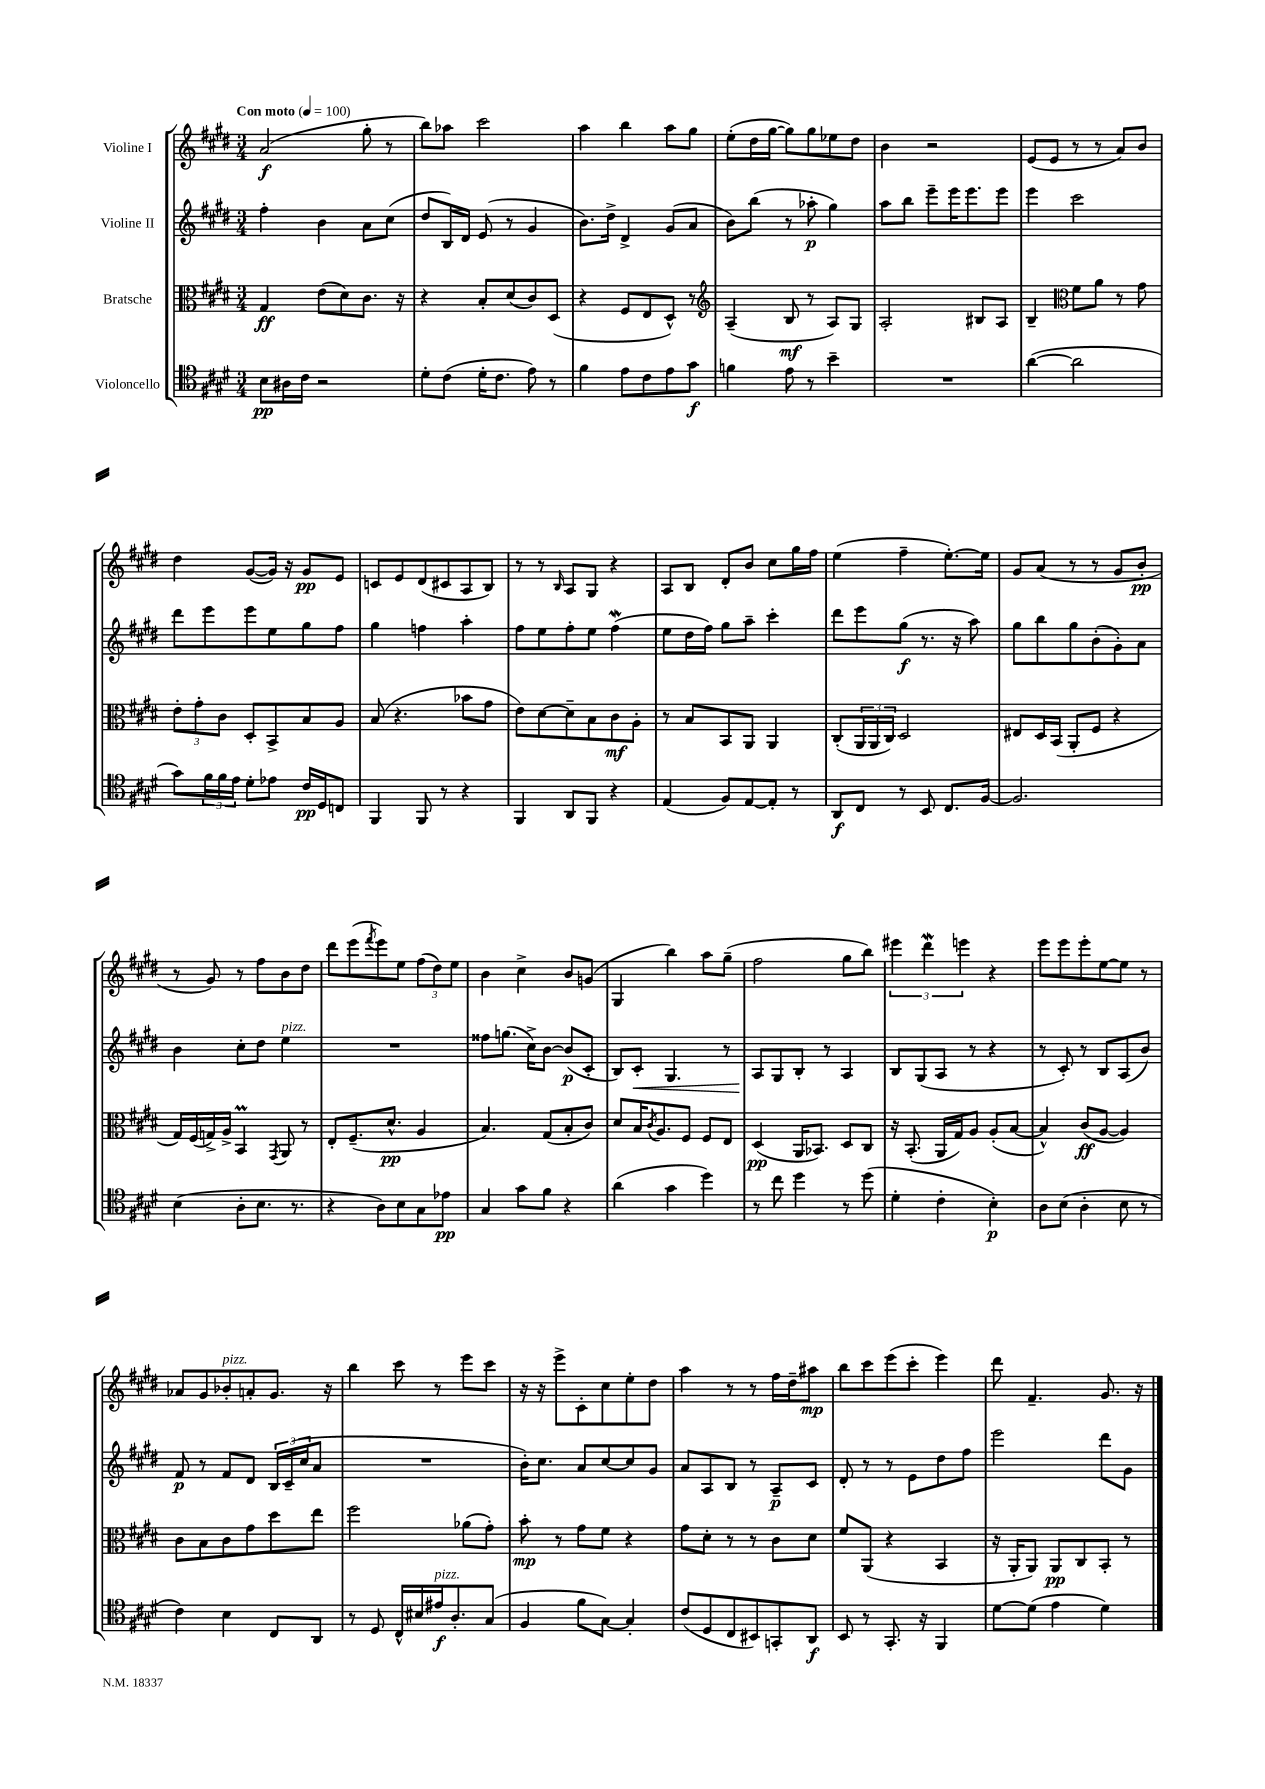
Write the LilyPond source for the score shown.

<<
\new StaffGroup <<
\new Staff = "s0" \with { instrumentName = "Violine I" } {
    \clef treble \key e \major \numericTimeSignature \time 3/4 \tempo "Con moto" 4 = 100
    a'2\f( gis''8-. r8 |
    b''8) aes''8 cis'''2 |
    a''4 b''4 a''8 gis''8 |
    e''8-.( dis''16 gis''16~ gis''8) gis''8 ees''8 dis''8 |
    b'4 r2 |
    e'8( e'8 r8 r8 a'8) b'8 |
    dis''4 gis'8~( gis'16) r16 gis'8\pp e'8 |
    c'8 e'8 dis'8( cis'8 a8 b8) |
    r8 r8 \grace { b16 } a8 gis8 r4 |
    a8 b8 dis'8-. b'8 cis''8 gis''16 fis''16 |
    e''4( fis''4-- e''8.~-.) e''16 |
    gis'8 a'8( r8 r8 gis'8 b'8-.\pp |
    r8 gis'8) r8 fis''8 b'8 dis''8 |
    dis'''8 e'''8( \acciaccatura { fis'''8 } e'''8) e''8 \tuplet 3/2 { fis''8( dis''8) e''8 } |
    b'4 cis''4-> b'8 g'8( |
    gis4 b''4) a''8 gis''8--( |
    fis''2 gis''8 b''8) |
    \tuplet 3/2 { eis'''4 dis'''4\mordent e'''4 } r4 |
    e'''8 e'''8 e'''8-. e''8~ e''8 r8 |
    aes'8 gis'8 bes'8-.^\markup { \italic "pizz." } a'8-. gis'8. r16 |
    b''4 cis'''8 r8 e'''8 cis'''8 |
    r16 r16 e'''8-> cis'8-. cis''8 e''8-. dis''8 |
    a''4 r8 r8 fis''16 dis''16-- ais''8\mp |
    b''8 cis'''8 e'''8( cis'''8-. e'''4) |
    dis'''8 fis'4.-- gis'8. r16 \bar "|." |
}
\new Staff = "s1" \with { instrumentName = "Violine II" } {
    \clef treble \key e \major \numericTimeSignature \time 3/4
    fis''4-. b'4 a'8 cis''8( |
    dis''8 b16) dis'16 e'8( r8 gis'4 |
    b'8.) dis''16-> dis'4-> gis'8( a'8 |
    b'8) b''8( r8 aes''8-.\p gis''4) |
    a''8 b''8 e'''8-- e'''16 e'''8. e'''8 |
    e'''4 cis'''2 |
    dis'''8 e'''8 e'''8 e''8 gis''8 fis''8 |
    gis''4 f''4 a''4-. |
    fis''8 e''8 fis''8-. e''8 fis''4\mordent( |
    e''8 dis''16 fis''16) gis''8 a''8-- cis'''4-. |
    dis'''8 e'''8 gis''8\f( r8. r16 a''8) |
    gis''8 b''8 gis''8 b'8-.( gis'8-.) a'8 |
    b'4 cis''8-. dis''8 e''4^\markup { \italic "pizz." } |
    R2. |
    fisis''8 g''8.( cis''16->) b'8~ b'8\p( cis'8-. |
    b8) cis'8-.\< gis4. r8 |
    a8\! gis8 b8-. r8 a4 |
    b8 gis8( a8 r8 r4 |
    r8 cis'8-.) r8 b8 a8( b'8) |
    fis'8\p r8 fis'8 dis'8 \tuplet 3/2 { b16 cis'16--( cis''16 } a'8 |
    R2. |
    b'16-.) cis''8. a'8 cis''8~ cis''8 gis'8 |
    a'8 a8 b8 r8 a8--\p cis'8 |
    dis'8-. r8 r8 e'8 dis''8 fis''8 |
    e'''2 dis'''8 gis'8 \bar "|." |
}
\new Staff = "s2" \with { instrumentName = "Bratsche" } {
    \clef alto \key e \major \numericTimeSignature \time 3/4
    gis4\ff e'8( dis'8) cis'8. r16 |
    r4 b8-. dis'8( cis'8) dis8( |
    r4 fis8 e8 dis8-^) r8 |
    \clef treble a4--( b8\mf r8 a8) gis8 |
    a2-. bis8 a8 |
    b4-- \clef alto fis'8 a'8 r8 gis'8 |
    \tuplet 3/2 { e'8-. gis'8-. cis'8 } dis8-. b,8-> b8 a8 |
    b8( r4. bes'8 gis'8 |
    e'8) dis'8~ dis'8-- b8 cis'8\mf a8-. |
    r8 b8 b,8 a,8 a,4 |
    cis8-.( \tuplet 3/2 { a,16 a,16 cis16) } dis2 |
    eis8 dis16 b,16( a,8-. fis8 r4 |
    gis16) fis16( g16->) a16-> b,4\prall \acciaccatura { gis,8 } a,8 r8 |
    e8-. fis8.--( dis'8.-^\pp a4 |
    b4.) gis8( b8-. cis'8) |
    dis'8 b16 \acciaccatura { cis'8 } a8. fis8 fis8 e8 |
    dis4\pp( a,16 bes,8.) dis8 cis8 |
    r16 b,8.-.( a,16 gis16) a8 a8-.( b8~ |
    b4-^) cis'8\ff( a8~ a4) |
    cis'8 b8 cis'8 gis'8 dis''8 e''8 |
    fis''2 aes'8( gis'8-.) |
    b'8-.\mp r8 gis'8 fis'8 r4 |
    gis'8 dis'8-. r8 r8 cis'8 dis'8 |
    fis'8 a,8( r4 b,4 |
    r16 a,16-. a,8) a,8\pp cis8 b,8-. r8 \bar "|." |
}
\new Staff = "s3" \with { instrumentName = "Violoncello" } {
    \clef tenor \key e \major \numericTimeSignature \time 3/4
    b8\pp ais16 cis'16 r2 |
    dis'8-. cis'8( dis'16-. cis'8. e'8) r8 |
    fis'4 e'8 cis'8 e'8 gis'8\f |
    f'4 e'8 r8 b'4-- |
    R2. |
    a'4~( a'2 |
    gis'8) \tuplet 3/2 { fis'16 fis'16 e'16 } dis'8-. ees'8 cis'16\pp dis16 c8 |
    fis,4 fis,8 r8 r4 |
    fis,4 a,8 fis,8 r4 |
    e4( fis8) e8~ e8-. r8 |
    a,8\f cis8 r8 b,8 cis8. fis16~ |
    fis2. |
    b4( a8-. b8. r8. |
    r4 a8) b8 gis8 ees'8\pp |
    gis4 gis'8 fis'8 r4 |
    a'4( gis'4 dis''4) |
    r8 cis''8 dis''4 r8 dis''8( |
    dis'4-. cis'4-. b4-.\p) |
    a8 b8( a4-. b8 r8 |
    cis'4) b4 cis8 a,8 |
    r8 dis8 cis16-^ bis16 eis'16\f^\markup { \italic "pizz." } a8.-. gis8( |
    fis4 fis'8 gis8~) gis4-. |
    cis'8( dis8 cis8 bis,8) g,8-. a,8\f |
    b,8 r8 gis,8.-. r16 fis,4 |
    dis'8~ dis'8( e'4 dis'4) \bar "|." |
}
>>
>>
\layout { \context { \Score \remove "Bar_number_engraver" } }
